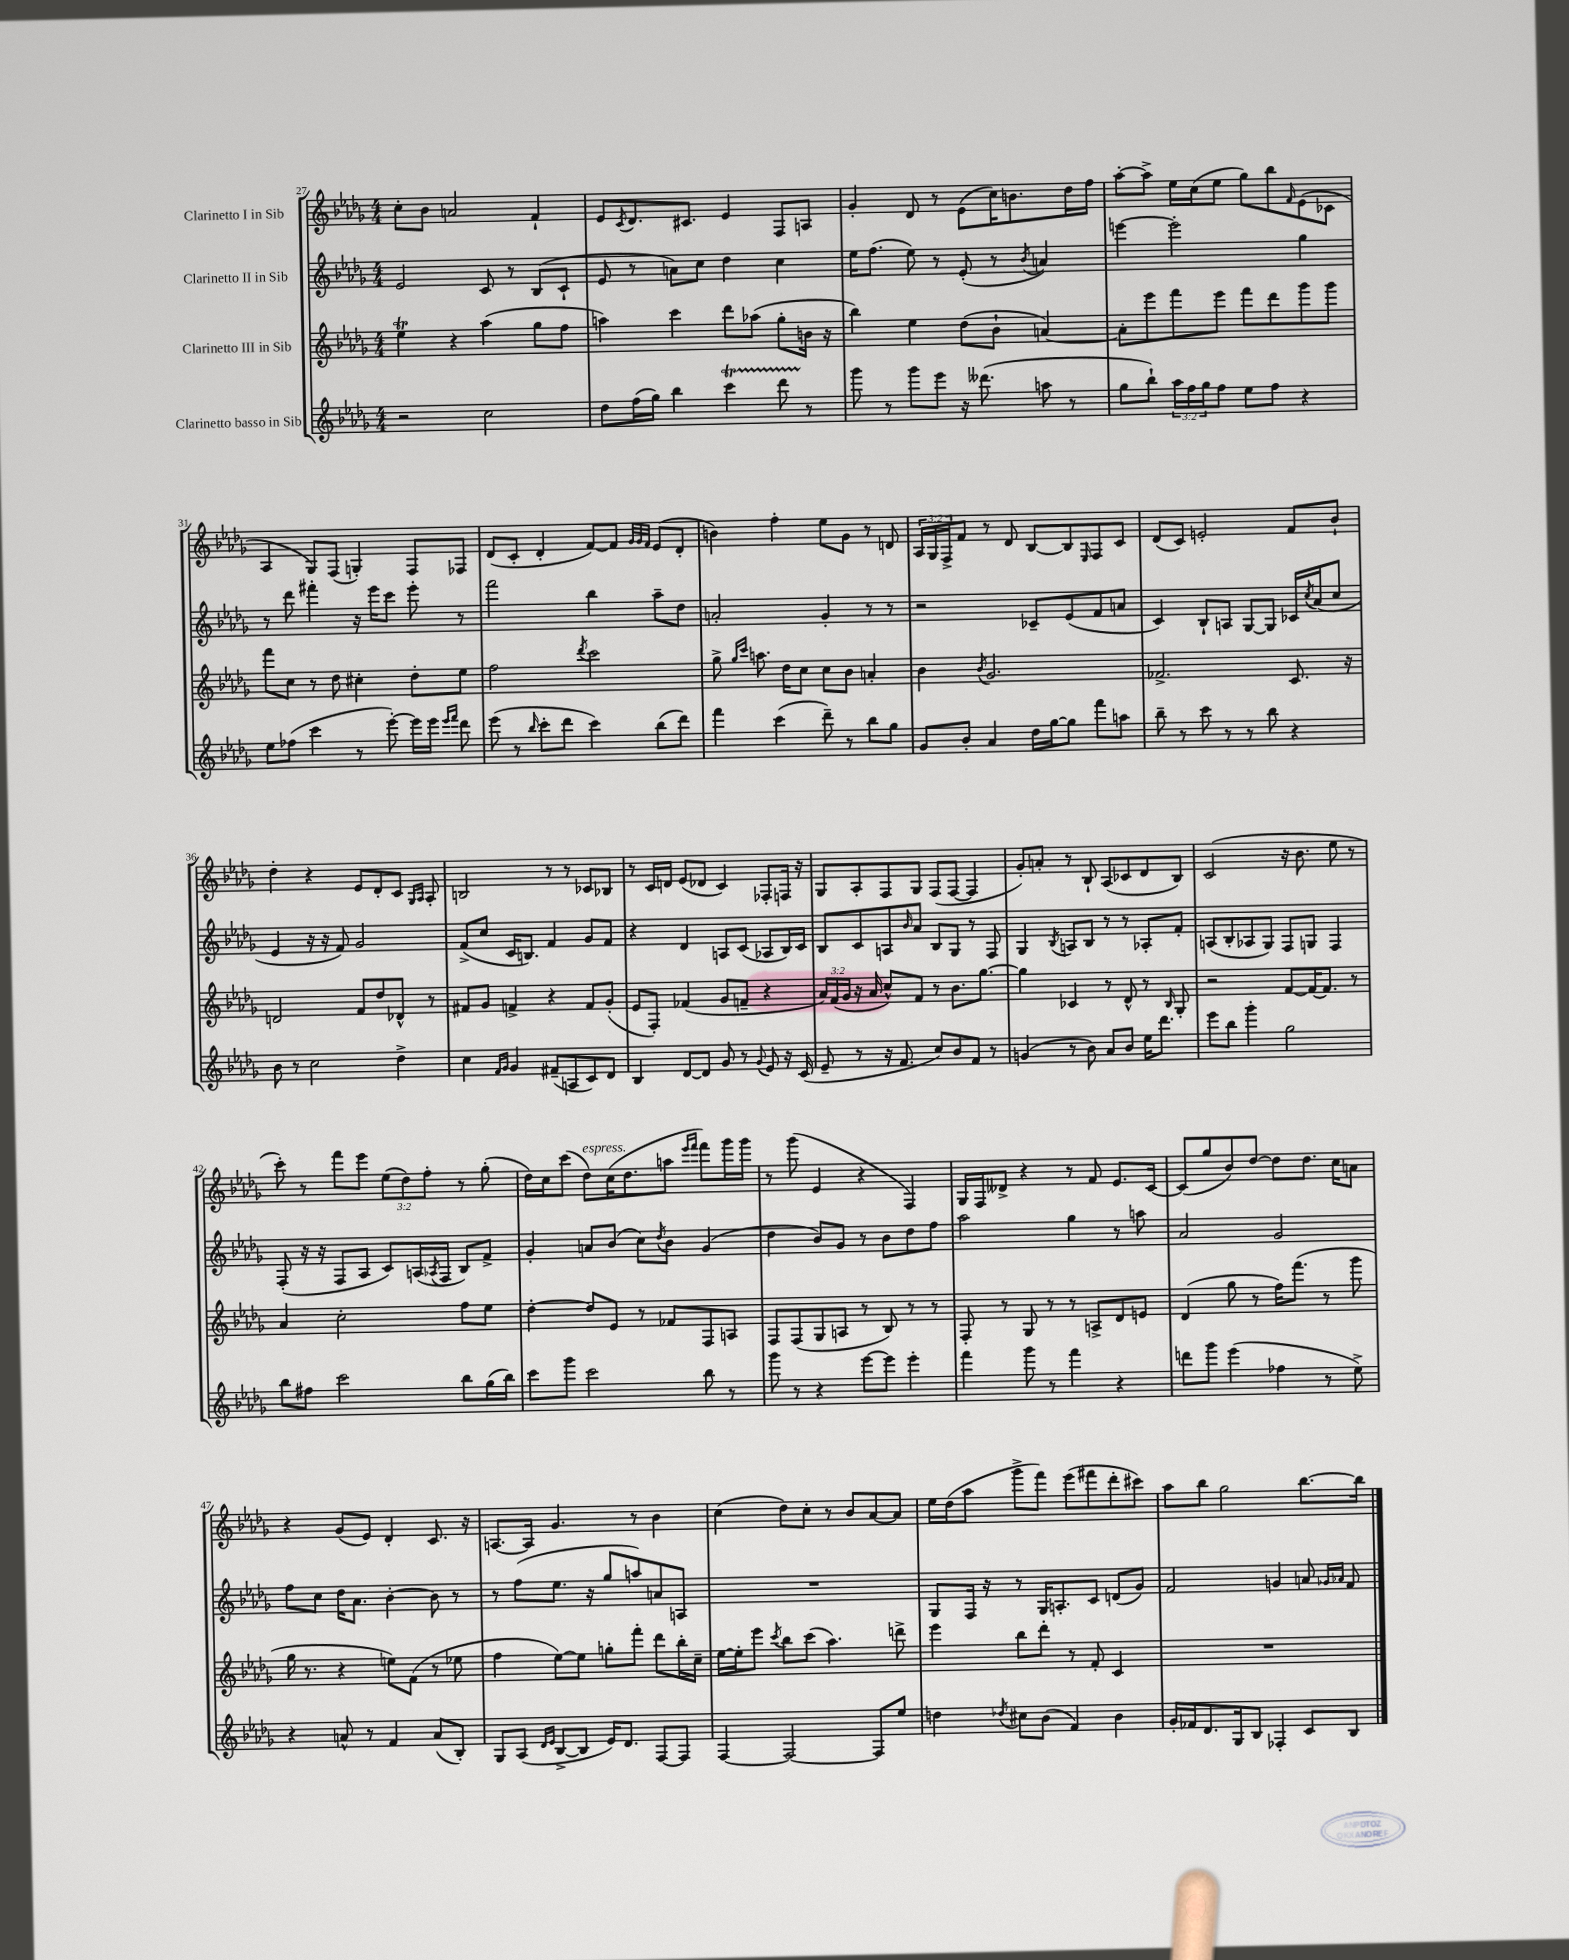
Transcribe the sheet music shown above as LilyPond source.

<<
\new StaffGroup <<
\new Staff = "s0" \with { instrumentName = "Clarinetto I in Sib" } {
    \clef treble \key des \major \numericTimeSignature \time 4/4 \override Staff.TupletNumber.text = #tuplet-number::calc-fraction-text
    c''8-. bes'8 a'2 f'4-! |
    ees'8 \acciaccatura { c'8 } des'8. cis'8. ees'4 f8 a8 |
    ges'4-. des'8 r8 ees'8( c''16) b'8. des''16 f''16 |
    aes''8~-. aes''8-> ees''16 c''16( ees''8 ges''8) bes''8 \grace { f'16 } ees'8( ces'8 |
    aes4 ges8) f8( g4-.) f8 fes8 |
    des'8( c'8-. des'4-. f'8~) f'8 \grace { ges'32 ges'32 f'32 } ees'8( des'8-. |
    b'4) f''4-. ees''8 ges'8 r8 d'8 |
    \tuplet 3/2 { aes16 ges16 f16-> } f'8 r8 des'8 bes8~ bes8 \grace { ees16 } f8 c'8 |
    des'8( c'8) e'2-. f'8 bes'8-! |
    des''4-. r4 ees'8 des'8-. c'8 \grace { ges16 aes16 } aes8-. |
    b2 r8 r8 ces'8 bes8 |
    r8 c'16 d'16 ees'8( des'8 c'4) fes8-. f16 r16 |
    ges8 aes8-. f8 ges8 f8( f8~ f4 |
    ges'8-.) a'8-. r8 bes8-! aes8( ces'8 des'8 bes8) |
    c'2( r16 bes'8. ees''8 r8 |
    c'''8-.) r8 f'''8 ees'''8 \tuplet 3/2 { ees''8( des''8) f''8-. } r8 ges''8-.( |
    des''16) c''16 c'''8( des''8^\markup { \italic "espress." }) c''16( des''8. a''8 \grace { ees'''16 f'''16 } f'''8) ges'''16 ges'''16 |
    r8 ges'''8( ees'4 r4 f4) |
    ges16 f16 deses'8-> r4 r8 f'8 ees'8. c'16~ |
    c'8( ges''8 bes'8) des''8~ des''8 des''8. c''16 a'8 |
    r4 ges'8( ees'8) des'4-. c'8. r16 |
    a8.~ a16 ges'4. r8 bes'4 |
    c''4( des''8) c''8-. r8 bes'8 aes'8~ aes'8 |
    ees''16 des''16( aes''8 ges'''8-> f'''8) ees'''8( fis'''8 des'''8-. cis'''8) |
    aes''8 bes''8 ges''2 bes''8.~ bes''16 \bar "|." |
}
\new Staff = "s1" \with { instrumentName = "Clarinetto II in Sib" } {
    \clef treble \key des \major \numericTimeSignature \time 4/4
    ees'2 c'8 r8 bes8( c'8-! |
    ees'8 r8 a'8) c''8 des''4 c''4 |
    ees''16 f''8.( ees''8) r8 ees'8-.( r8 \acciaccatura { bes'8 } a'4) |
    e'''4~ e'''2-. ges''4 |
    r8 des'''8 fis'''4-. r16 ees'''16 c'''8 ees'''8-. r8 |
    f'''2 bes''4 aes''8-- des''8 |
    a'2-. ges'4-. r8 r8 |
    r2 ces'8-- ees'8( f'8 a'8 |
    c'4) bes8-! a8 ges8~ ges8 ces'16 \acciaccatura { c''8 } aes'16( c''8 |
    ees'4 r16 r16 f'8) ges'2 |
    f'8->( c''8 c'16 b8.) f'4 ges'8 f'8 |
    r4 des'4 a8 c'8( aes8 bes16) c'16 |
    bes8 c'8 a8 \grace { bes'16 } aes'8 bes8 ges8 r8 f8 |
    ges4 \acciaccatura { bes8 } a8 bes8 r8 r8 aes8-. f'8-. |
    a8( bes8-. aes8 ges8) f8 g8 f4 |
    f8-.( r16 r16 f8 aes8 c'8) a16( \acciaccatura { aes8 } f16 bes8) f'8-> |
    ges'4-. a'8 bes'8( c''8) \acciaccatura { des''8 } bes'8 ges'4( |
    des''4 bes'8) ges'8 r8 bes'8 des''8 f''8 |
    aes''2 ges''4 r8 a''8 |
    aes'2 ges'2 |
    f''8 c''8 des''16 aes'8. bes'4~-. bes'8 r8 |
    r8 f''8( ees''8. r16 ges''8 a''8) a'8 a8 |
    R1 |
    ges8 f16 r16 r8 ges16 a8.-. c'8 d'8( ges'8) |
    f'2 g'4 a'8 \grace { ges'16 aes'16 } f'8 \bar "|." |
}
\new Staff = "s2" \with { instrumentName = "Clarinetto III in Sib" } {
    \clef treble \key des \major \numericTimeSignature \time 4/4 \override Staff.TupletNumber.text = #tuplet-number::calc-fraction-text
    ees''4\trill r4 aes''4( ges''8 f''8 |
    a''4) c'''4 des'''8 aes''8( ges''8-. b'16 r16 |
    bes''4) ees''4 des''8( bes'8-! a'4~) |
    a'8-. ees'''8 f'''8 ees'''8 f'''8 des'''8 ges'''8 ges'''8 |
    f'''8 c''8 r8 des''8 cis''4-. des''8-. ees''8 |
    f''2 \acciaccatura { des'''8 } c'''2 |
    ges''8-> \grace { ges''16 c'''16 } a''8. des''16 c''8 c''8 bes'8 a'4-. |
    bes'4 \acciaccatura { bes'8 } ges'2. |
    fes'2.-> c'8. r16 |
    d'2 f'8 des''8 des'8-^ r8 |
    fis'8 ges'8 f'4-> r4 f'8 ges'8-.( |
    ees'8 f8-.) fes'4( ges'8 f'8-- r4 |
    \tuplet 3/2 { aes'16) f'16( ges'16 } r16 aes'16 c''8-^) f'8 r8 bes'8. ges''8.~ |
    ges''4 ces'4 r8 des'8-^ r8 \grace { bes16 } ges8-. |
    r2 f'8~ f'16~ f'8. r8 |
    aes'4 c''2-. f''8 ees''8 |
    des''4~-. des''8 ees'8 r8 fes'8 f8 a8 |
    f8 f8( ges8 a8 r8 bes8) r8 r8 |
    f8-. r8 ges8 r8 r8 a8-> des'8 e'8 |
    des'4( ges''8 r8 f''16) f'''8.( r8 ges'''8 |
    ges''16 r8. r4 e''8) f'8( r8 ees''8 |
    f''4 ees''8~) ees''8 g''8-. f'''8-. des'''8 bes''16-. c''16-- |
    ees''16~ ees''16-. ees'''8 \acciaccatura { c'''8 } bes''8 c'''8( aes''4.) d'''8-> |
    ees'''4 bes''8 des'''8-. r8 f'8-. c'4 |
    R1 \bar "|." |
}
\new Staff = "s3" \with { instrumentName = "Clarinetto basso in Sib" } {
    \clef treble \key des \major \numericTimeSignature \time 4/4 \override Staff.TupletNumber.text = #tuplet-number::calc-fraction-text
    r2 c''2 |
    des''8 f''16( ges''16) bes''4 c'''4\startTrillSpan des'''8 r8\stopTrillSpan |
    ges'''8 r8 ges'''8 ees'''8 r16 deses'''8.( a''8 r8 |
    ges''8 bes''8-!) \tuplet 3/2 { aes''16 f''16 ges''16 } f''8 ees''8 f''8 r4 |
    ees''8 fes''8( c'''4 r8 ees'''8~-.) ees'''16 ees'''16 \grace { ees'''16 f'''16 } des'''8 |
    ees'''8( r8 \grace { bes''16 } c'''8-. des'''8 c'''4) bes''8( des'''8) |
    f'''4 c'''4( des'''8--) r8 bes''8 ges''8 |
    ges'8 bes'8-. aes'4 des''16 ges''16~ ges''8 f'''8 a''8 |
    bes''8-- r8 c'''8 r8 r8 bes''8 r4 |
    bes'8 r8 c''2 des''4-> |
    c''4 \grace { f'16 ges'16 } ges'4 fis'8--( a8 c'8) des'8 |
    bes4 des'8~ des'8 ges'8 r8 \appoggiatura { ges'8 } ees'8 r16 c'16( |
    ees'8-- r8 r16 f'8. c''8) bes'8 f'8 r8 |
    g'4( r8 bes'8) aes'8 bes'8 ees''16 des'''8. |
    ees'''8 bes''8 ges'''4-. ges''2 |
    bes''8 fis''8 c'''2 bes''8 ges''16( bes''16) |
    c'''8 ges'''8 c'''2 bes''8 r8 |
    ges'''8 r8 r4 ees'''8~ ees'''8 ees'''4-. |
    f'''4 ges'''8 r8 f'''4 r4 |
    d'''8 ges'''8 ees'''4( fes''4 r8 ees''8->) |
    r4 a'8-^ r8 f'4 a'8( bes8-.) |
    ges8 aes8( \grace { des'16 ees'16 } bes8~-> bes8 ees'16) des'8. f8~ f8 |
    f4~ f2~ f8 ees''8 |
    d''4 \acciaccatura { des''8 } cis''8 bes'8( f'4) bes'4 |
    ges'16-. fes'16 des'8. ges16 bes8 fes4-. c'8 bes8 \bar "|." |
}
>>
>>
\layout { \context { \Score currentBarNumber = #27 } }
